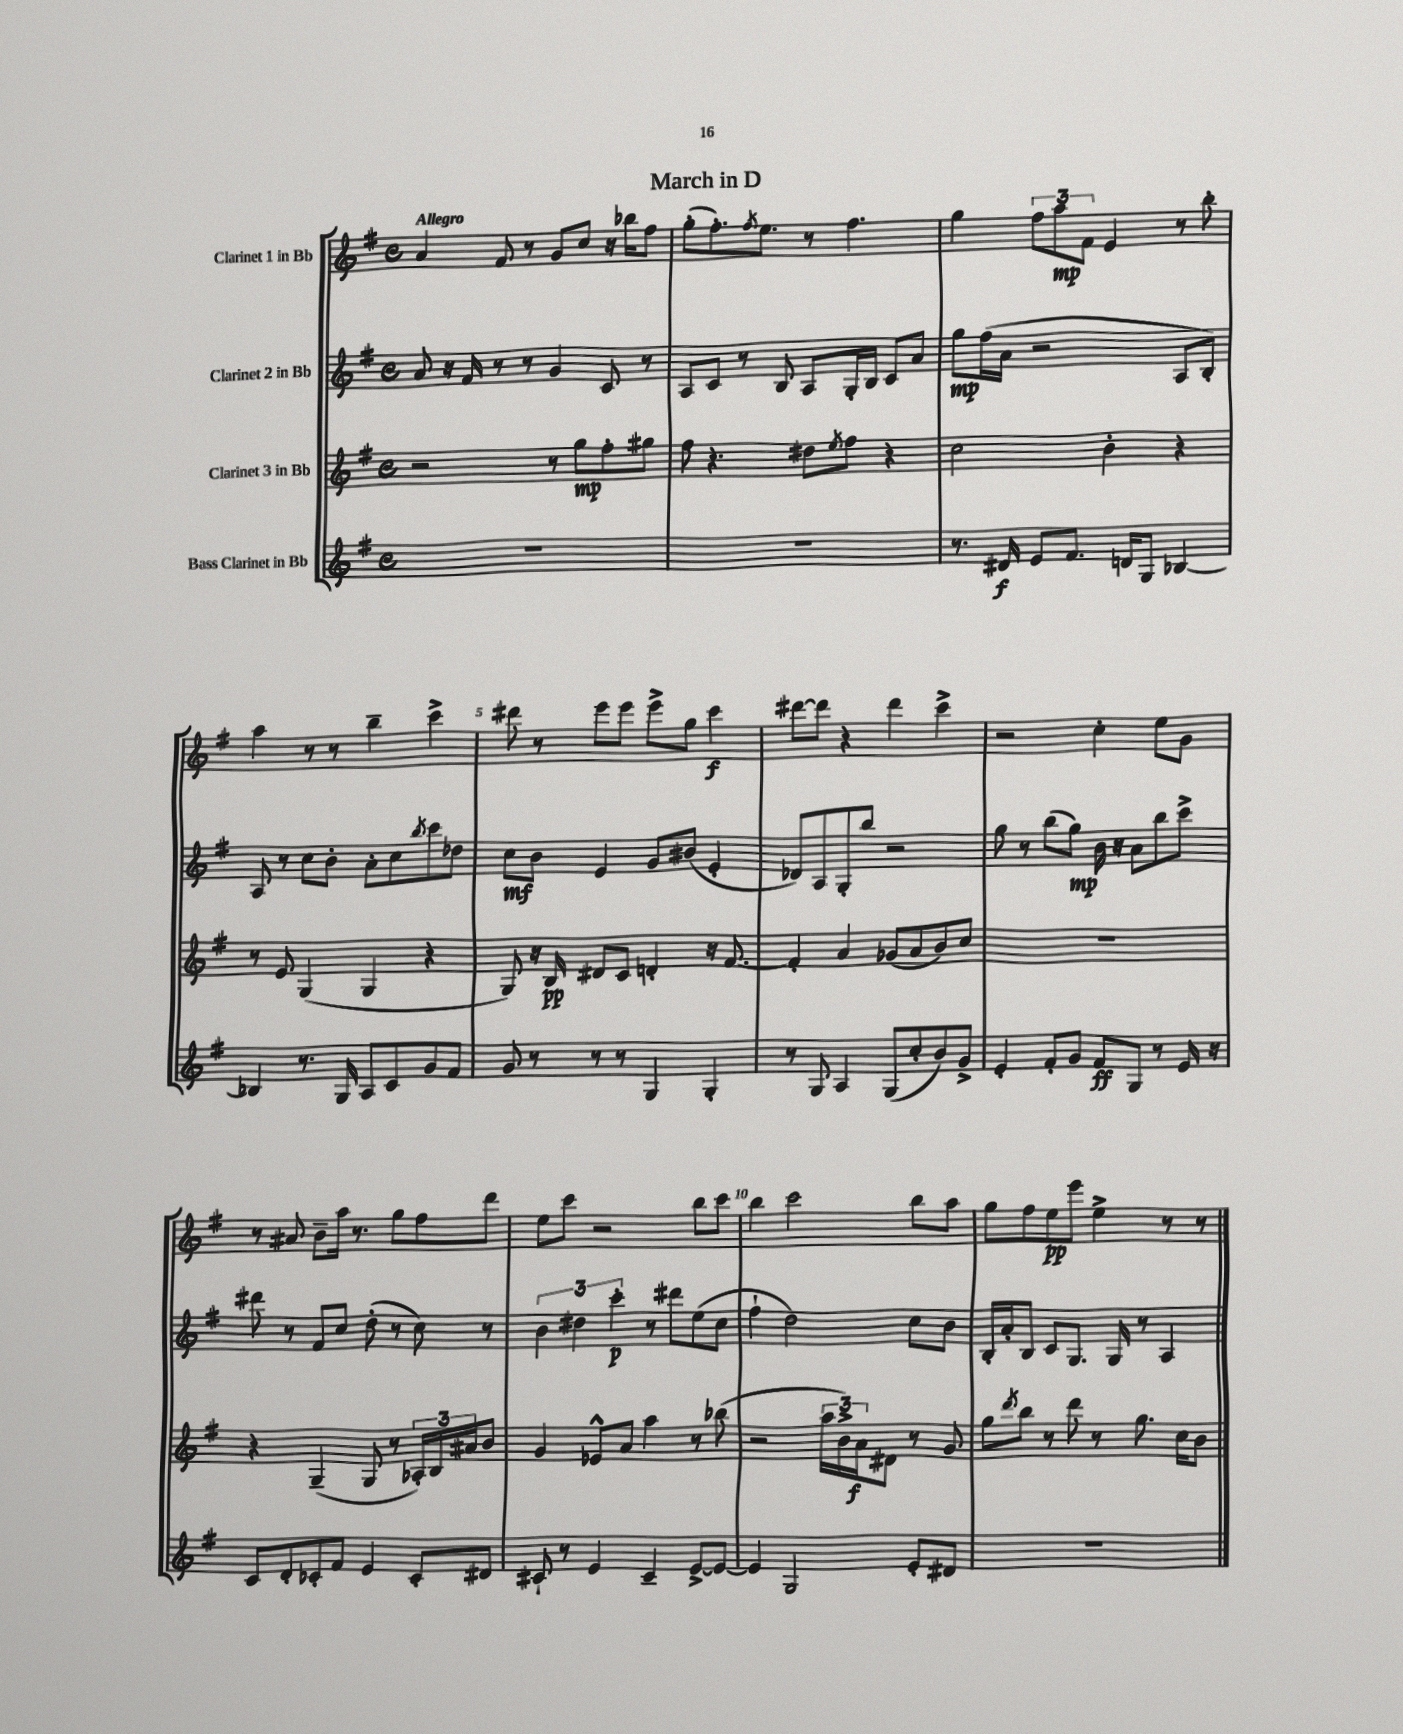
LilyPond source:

\header { title = "March in D" }
<<
\new StaffGroup <<
\new Staff = "s0" \with { instrumentName = "Clarinet 1 in Bb" } {
    \clef treble \key g \major \defaultTimeSignature \time 4/4 \tempo "Allegro"
    a'4 fis'8 r8 g'8 c''8 r16 bes''16 fis''8 |
    g''8-.( fis''8.-.) \acciaccatura { fis''8 } e''8. r8 fis''4. |
    g''4 \tuplet 3/2 { fis''8 a''8\mp fis'8 } e'4 r8 b''8-. |
    a''4 r8 r8 b''4-- c'''4-> |
    dis'''8 r8 e'''8 e'''8 e'''8-> g''8 c'''4\f |
    dis'''8~ dis'''8 r4 dis'''4 c'''4-> |
    r2 c''4-. e''8 g'8 |
    r8 ais'8 b'8-- a''16 r8. g''8 fis''8 d'''8 |
    e''8 c'''8 r2 b''8 c'''8 |
    b''4 c'''2 b''8 a''8 |
    g''8 fis''8 e''8\pp e'''8 e''4-> r8 r8 \bar "|." |
}
\new Staff = "s1" \with { instrumentName = "Clarinet 2 in Bb" } {
    \clef treble \key g \major \defaultTimeSignature \time 4/4
    a'8 r16 fis'16 r8 r8 g'4 c'8 r8 |
    a8 c'8 r8 b8 a8 g16-. b16 c'8 a'8 |
    g''8\mp fis''16( a'16 r2 a8 b8-.) |
    a8 r8 c''8 b'8-. a'8-. c''8 \acciaccatura { b''8 } c'''8 des''8 |
    c''8\mf b'8 e'4 g'8 bis'8( e'4-. |
    des'8) a8 g8-. b''8 r2 |
    g''8 r8 b''8( g''8\mp) b'16 r16 a'8 b''8 c'''8-> |
    dis'''8 r8 fis'8 c''8 d''8-.( r8 c''8) r8 |
    \tuplet 3/2 { b'4 dis''4 c'''4-.\p } r8 dis'''8 e''8( c''8 |
    fis''4-! d''2) c''8 b'8 |
    b16-. a'16-. b8 c'8 g8. g16 r8 a4 \bar "|." |
}
\new Staff = "s2" \with { instrumentName = "Clarinet 3 in Bb" } {
    \clef treble \key g \major \defaultTimeSignature \time 4/4
    r2 r8 g''8\mp fis''8-. gis''8 |
    fis''8 r4. dis''8 \acciaccatura { e''8 } fis''8 r4 |
    c''2 b'4-. r4 |
    r8 e'8 g4( g4 r4 |
    g8) r16 b16\pp dis'8 c'8 d'4-. r16 fis'8.~ |
    fis'4-. a'4 ges'8( a'8 b'8) c''8 |
    R1 |
    r4 g4--( g8 r8 \tuplet 3/2 { aes16-.) b16 ais'16 } b'8 |
    g'4 ees'8-^ a'8 a''4 r8 bes''8( |
    r2 \tuplet 3/2 { a''16 b'16->) a'16\f } dis'8 r8 g'8 |
    g''8 \acciaccatura { d'''8 } b''8 r8 d'''8 r8 g''8. c''16 b'8 \bar "|." |
}
\new Staff = "s3" \with { instrumentName = "Bass Clarinet in Bb" } {
    \clef treble \key g \major \defaultTimeSignature \time 4/4
    R1 |
    R1 |
    r8. dis'16\f e'8 fis'8. d'16 g8 bes4~ |
    bes4 r8. g16 a8 c'8 g'8 fis'8 |
    g'8 r8 r8 r8 g4 g4-. |
    r8 g8 a4 g8( c''8-. b'8) g'8-> |
    e'4-. fis'8-. g'8 fis'8\ff g8 r8 e'16 r16 |
    c'8 d'8-. ces'8-. fis'8 e'4 ces'8-. dis'8 |
    cis'8-! r8 e'4 cis'4-- e'8~-> e'8~ |
    e'4 g2 e'8-. dis'8 |
    r1 \bar "|." |
}
>>
>>
\layout { \context { \Score \override BarNumber.break-visibility = ##(#f #t #t) barNumberVisibility = #(every-nth-bar-number-visible 5) } }
